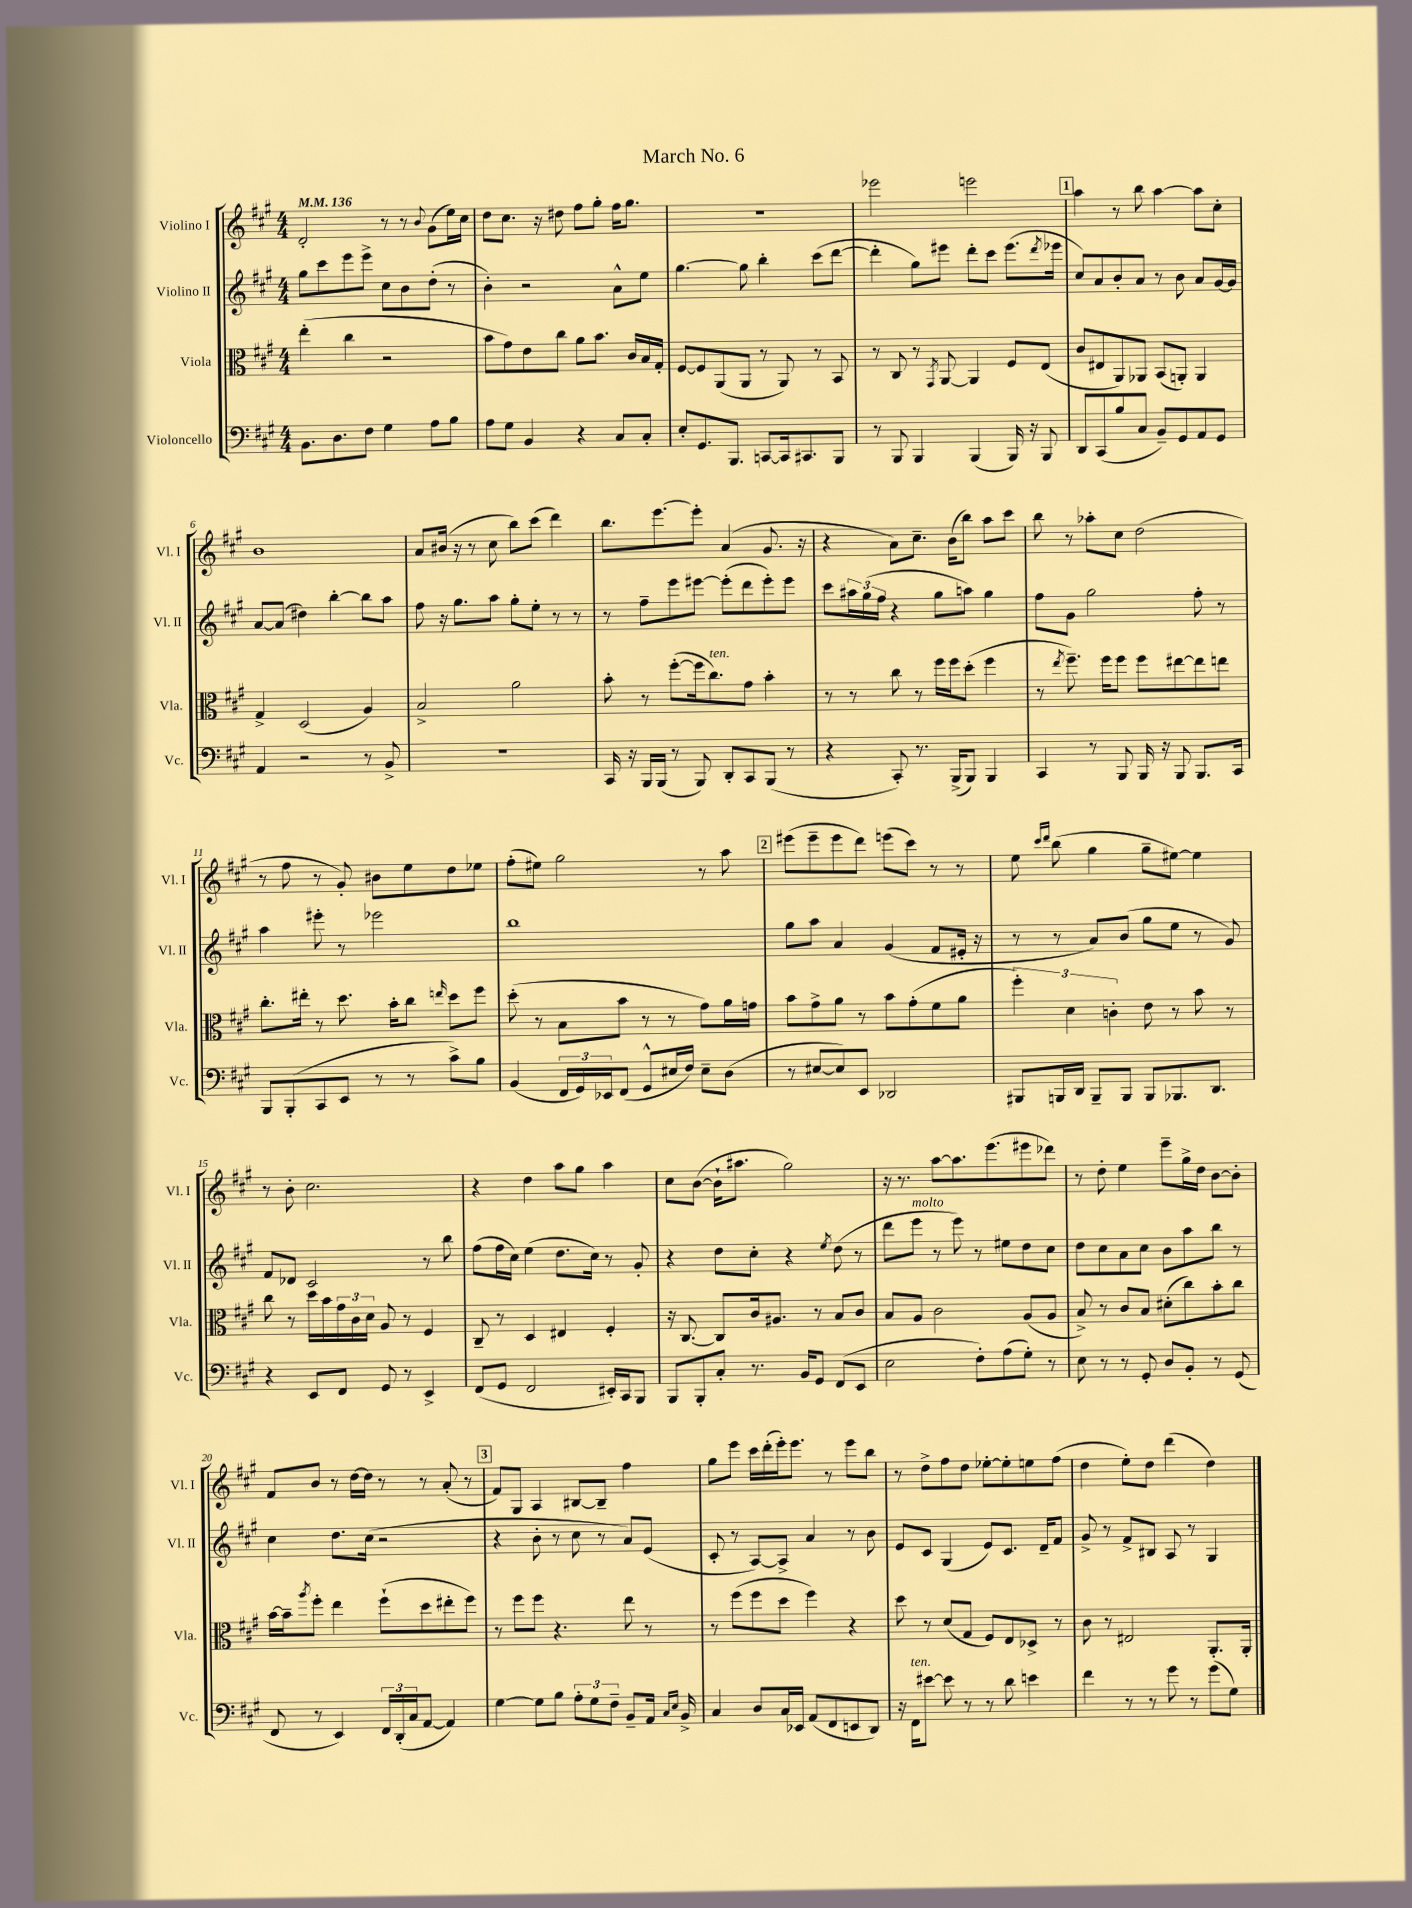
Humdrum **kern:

**kern	**kern	**kern	**kern
*part4	*part3	*part2	*part1
*staff4	*staff3	*staff2	*staff1
*I"Violoncello	*I"Viola	*I"Violino II	*I"Violino I
*I'Vc.	*I'Vla.	*I'Vl. II	*I'Vl. I
*clefF4	*clefC3	*clefG2	*clefG2
*k[f#c#g#]	*k[f#c#g#]	*k[f#c#g#]	*k[f#c#g#]
*M4/4	*M4/4	*M4/4	*M4/4
*MM136	*MM136	*MM136	*MM136
=1	=1	=1	=1
8.BB\L	(4ee'\	8gg#\L	2d'/
.	.	8ccc#\	.
8.D\	.	.	.
.	4cc#\	8eee\	.
8F#\J	.	8eee^\J	.
4G#\	2r	8cc#\L	8r
.	.	8b\	8r
.	.	.	8qqb/
8A\L	.	(8dd'\J	(8g#\L
8B\J	.	8r	16ee\L)
.	.	.	16cc#\JJ
=2	=2	=2	=2
8A\L	8b\L	4b'\)	8dd\L
8G#\J	8g#\)	.	8.cc#\J
4BB/	8e\	2r	.
.	.	.	16r
.	8cc#\J	.	8dd#X\
4r	8a\L	.	8ff#\L
.	8.b\J	.	8gg#'\J
8C#/L	.	8a^^\L	16ff#\KL
.	16c#/LL	.	8.gg#\J
8C#'/J	16B/	8ee\J	.
.	16G#'/JJ	.	.
=3	=3	=3	=3
8E'/L	[8F#/L	[4.gg#\	1r
8.GG#/	8F#/]	.	.
.	(8AA/	.	.
8.BBB/J	.	.	.
.	8AA/J	8gg#\]	.
[8CCn/L	8r	4bb'\	.
16CC/k]	8AA/)	.	.
8.CC#X/	.	.	.
.	8r	(8ccc#\L	.
8BBB/J	8BB/	[8ddd\J	.
=4	=4	=4	=4
8r	8r	4ddd'\]	2eee-X\
8BBB/	8C#/	.	.
4BBB/	8r	8gg#\L)	.
.	8qGG#/	.	.
.	[8AA/	8eee#X\J	.
(4BBB/	4AA/]	8ddd'\L	2eeen\
.	.	8ccc#\J	.
16BBB/)	8F#/L	(8.eee#\L	.
16r	.	.	.
8BBB/	(8E/J	.	.
.	.	8qddd/	.
.	.	16eee-X\Jk	.
!!LO:REH:place=s1:t=1
=5	=5	=5	=5
8DD/L	8c#/L	8cc#/L)	4aa\
(8CC#/	8E#X/	8a/	.
8B/	8AA/)	8b'/	8r
8C#/J	8AA-X/J	8a/J	8bb\
8BB~/L)	(8BB/L	8r	[4aa\
8GG#/	8AAn'/J)	8b\	.
8AA/	4AA/	8a/L	8aa\L]
8GG#/J	.	[16g#/L	8cc#'\J
.	.	16g#/JJ]	.
!!LO:LB:g=z
=6	=6	=6	=6
4AA/	4G#^/	[8a/L	1b
.	.	(8a/J]	.
2r	(2D/	4dd#X\)	.
.	.	[4bb'\	.
8r	4A/)	8bb\L]	.
8BB^/	.	8aa\J	.
=7	=7	=7	=7
1r	2B^/	8ff#\	8a/L
.	.	16r	(16b#X/Jk
.	.	8.gg#\L	16r
.	.	.	8r
.	.	8aa\J	8cc#\
.	2a\	8gg#'\L	8bb\L)
.	.	8ee'\J	(8ccc#\J
.	.	8r	4ddd\)
.	.	8r	.
=8	=8	=8	=8
16CC#/	8b'\	8r	8.bb\L
16r	.	.	.
16BBB/LL	8r	8ff#~\L	.
(16BBB/JJ	.	.	[8.eee\
8r	([8ff#'\L	8eee\	.
8BBB/)	16ff#\k]	[8eee#X\J	8eee'\J]
!	!LO:TX:a:i:t=ten.	!	!
.	8.cc#\)	.	.
8DD'/L	.	(8eee#'\L]	(4a/
8CC#/	8g#\J	8ddd\	.
(8BBB/J	4b'\	8eee#'\)	8.g#/
8r	.	8eee#\J	.
.	.	.	16r
=9	=9	=9	=9
4r	8r	8ccc#\L	4r
.	8r	24aa#X\L	.
.	.	(24gg#\	.
.	.	24ff#\JJ	.
8CC#'/)	8cc#\	4r	8a\L)
8.r	8r	.	8.cc#~\J
.	16ff#\LL	8gg#\L	.
(16BBB^/KL	16ff#\J	.	(16b\KL
8BBB/J)	(8dd'\J	8aan\J)	8bb\J)
4BBB/	4ff#\	4gg#\	8aa\L
.	.	.	8ccc#\J
=10	=10	=10	=10
4CC#/	8r	8ff#\L	8bb\
.	8qee/	.	.
.	8.ff#~\)	8g#\J	8r
8r	.	2gg#\	8aa-X'\L
.	16ff#\KL	.	.
8BBB/	8ff#\J	.	8cc#\J
16BBB/	8ff#\L	.	(2dd\
16r	.	.	.
8BBB/	[8ee#X\	.	.
8.BBB/L	8ee#\]	8ff#'\	.
.	8een\J	8r	.
16CC#/Jk	.	.	.
!!LO:LB:g=z
=11	=11	=11	=11
8BBB/L	8.cc#'\L	4aa\	8r
(8BBB'/	.	.	8ff#\
.	16ee#X'\Jk	.	.
8CC#/	8r	8eee#X'\	8r
8EE/J	8.dd\	8r	8g#'/)
8r	.	2eee-X\	8b#X\L
.	16b'\KL	.	.
8r	8cc#\J	.	8ee\
.	16qqeen/	.	.
8c#^\L)	8dd\L	.	8dd\
8B\J	8ff#\J	.	8ee-X\J
=12	=12	=12	=12
(4BB/	(8dd'\	1bb	(8ff#'\L
.	8r	.	8ee#X\J)
24FF#/LL	8B\L	.	2gg#\
24GG#/)	.	.	.
24EE-X/J	.	.	.
(8FF#/J	8b\J	.	.
8GG#^^/L	8r	.	.
16E#X/L	8r	.	.
16F#/JJ)	.	.	.
8E#~\L	8g#\L)	.	8r
(8D\J	16a\L	.	8aa\
.	16gn\JJ	.	.
!!LO:REH:place=s1:t=2
=13	=13	=13	=13
8r	8b\L	8gg#\L	(8eee#X\L
[8E#X/L	8g#^\	8aa\J	8eee#~\
8E#/])	8a\J	4a/	8eee#\
8EE/J	8r	.	8ddd\J)
2DD-X/	8b\L	(4g#/	(8eeen\L
.	(8g#'\	.	8ccc#\J)
.	8f#\	8f#/L	8r
.	8a\J	16e#X'/Jk	8r
.	.	16r	.
=14	=14	=14	=14
8BBB#X/L	6ff#'\)	8r	8ee\
.	.	.	16qqccc#/LL
.	.	.	16qqddd/JJ
16BBBn/L	.	8r	(8bb\
.	6d\	.	.
16DD/JJ	.	.	.
8BBB~/L	.	8a/L)	4gg#\
.	6cn'\	.	.
8BBB/J	.	(8b/J	.
8BBB/L	8e\	8gg#\L	8gg#~\L
8.BBB-X/	8r	8ee\J	[8ee#X\J)
.	8b\	8r	4ee#\]
8.DD/J	.	.	.
.	8r	8g#/)	.
!!LO:LB:g=z
=15	=15	=15	=15
4r	8cc#\	8f#/L	8r
.	8r	8d-X/J	8b'\
8EE/L	16dd\LL	2c#/	2.cc#\
.	16b\	.	.
8FF#/J	24g#\	.	.
.	24c#\	.	.
.	24d\JJ	.	.
8GG#/	8A/	.	.
8r	8r	.	.
4EE^/	4F#/	8r	.
.	.	8bb\	.
=16	=16	=16	=16
(8FF#/L	8C#~/	(8ff#\L	4r
8GG#/J	8r	16ff#\L	.
.	.	16cc#\JJ)	.
2FF#/	4D/	(4ee\	4dd\
.	4E#X/	8.dd\L	8aa\L
.	.	.	8gg#\J
.	.	16cc#\Jk)	.
16EE#X'/LL)	4F#'/	8r	4aa\
16CC#/J	.	.	.
8BBB/J	.	8g#'/	.
=17	=17	=17	=17
8BBB/L	16r	4r	8cc#\L
.	[8.C#/	.	.
8BBB'/	.	.	([8b\J
8C#'/J	8C#/L]	8dd\L	16b`\KL]
.	.	.	8.aa#X\J
8.r	16c#/k	8cc#'\J	.
.	8.A#X/J	.	.
.	.	4r	2gg#\)
16BB/KL	.	.	.
8GG#/J	8r	.	.
.	.	8qee/	.
(8FF#/L	8B/L	(8dd\	.
8EE/J	8c#/J	8r	.
=18	=18	=18	=18
2E\	8B/L	8ddd\L	16r
.	.	.	8.r
!	!	!LO:TX:a:i:t=molto	!
.	8A/J	8eee\J	.
.	2c#\	8r	[8aa\L
.	.	8eee\)	8.aa\]
8F#'\L)	.	8r	.
.	.	.	(8.eee\
(8A\	.	8ee#X\L	.
8G#'\J)	(8A/L	8dd\	8eee#X\
8r	8A/J	8cc#\J	8ddd-X\J)
=19	=19	=19	=19
8E\	8B^/)	8dd\L	8r
8r	8r	8cc#\	8dd'\
8r	8c#/L	8a\	4ee\
8GG#'/	8B/J	8cc#\J	.
8D/L	(8d#X'\L	8b\L	8eee~\L
8BB'/J	8cc#\)	8aa\	16gg#^\L
.	.	.	16dd\JJ
8r	8b'\	8bb\J	[8b\L
(8GG#/	8cc#\J	8r	8b'\J]
!!LO:LB:g=z
=20	=20	=20	=20
8FF#/	[16b\LL	4cc#\	8f#/L
.	16b~\J]	.	.
.	8qaa/	.	.
8r	8ff#'\J	.	8b/J
4EE/)	4ee\	8.dd\L	8r
.	.	.	[16dd\LL
.	.	(16cc#\Jk	16dd\JJ]
24FF#/LL	(8ff#`\L	2r	8r
(24DD'/	.	.	.
24C#/J	.	.	.
[8AA/J	8dd\	.	8r
4AA/])	8ee#X'\	.	(8a'/
.	8ff#\J)	.	8r
!!LO:REH:place=s1:t=3
=21	=21	=21	=21
[4G#\	8r	4r	8f#/L)
.	8ff#\L	.	8G#/J
8G#\L]	8ff#\J	8b'\	4A/
8B\J	4.r	8r	.
12A'\L	.	8cc#\	[8B#X/L
12G#\	.	.	.
.	.	8r	8B#~/J]
12F#~\J	.	.	.
8BB~/L	8ee\	8a/L)	4ff#\
16AA/Jk	8r	(8e/J	.
16qqC#/LL	.	.	.
16qqE/JJ	.	.	.
16BB^/	.	.	.
=22	=22	=22	=22
4C#/	8r	8c#'/	8gg#\L
.	(8ff#\L	8r	8eee\J
8D/L	8ff#\	[8A/L)	16ccc#\LL
.	.	.	(16ddd'\
16C#/L	8dd\J	8A^/J]	16eee'\J)
16EE-X/JJ	.	.	8.eee\J
(8AA/L	4ff#\)	4a/	.
8FF#/	.	.	8r
8EEn/	4r	8r	8eee\L
8DD/J)	.	8b\	8bb\J
=23	=23	=23	=23
16r	8dd\	8e/L	8r
!LO:TX:a:i:t=ten.	!	!	!
16FF#\KL	.	.	.
[8e#X\J	8r	8c#/J	8dd^\L
8e#\]	(8d/L	(4G#/	8ff#\
8r	8G#/J	.	8dd\J
8r	8F#/L)	8e/L)	[8ee-X'\L
8d\	8E/	8.c#/J	8ee-'\]
4en\	8D-X^/J	.	8een\
.	.	16d~/KL	.
.	8r	8f#/J	(8ff#\J
=24	=24	=24	=24
4f#\	8c#\	8g#^/	4dd\
.	8r	8r	.
8r	2E#X/	8f#^/L	8ee'\L)
8r	.	8B#X/J	8dd\J
8g#\	.	8A/	(4ddd\
8r	.	8r	.
(8g#\L	8.AA'/L	4G#/	4dd\)
8G#\J)	.	.	.
.	16AA'/Jk	.	.
==	==	==	==
*-	*-	*-	*-
